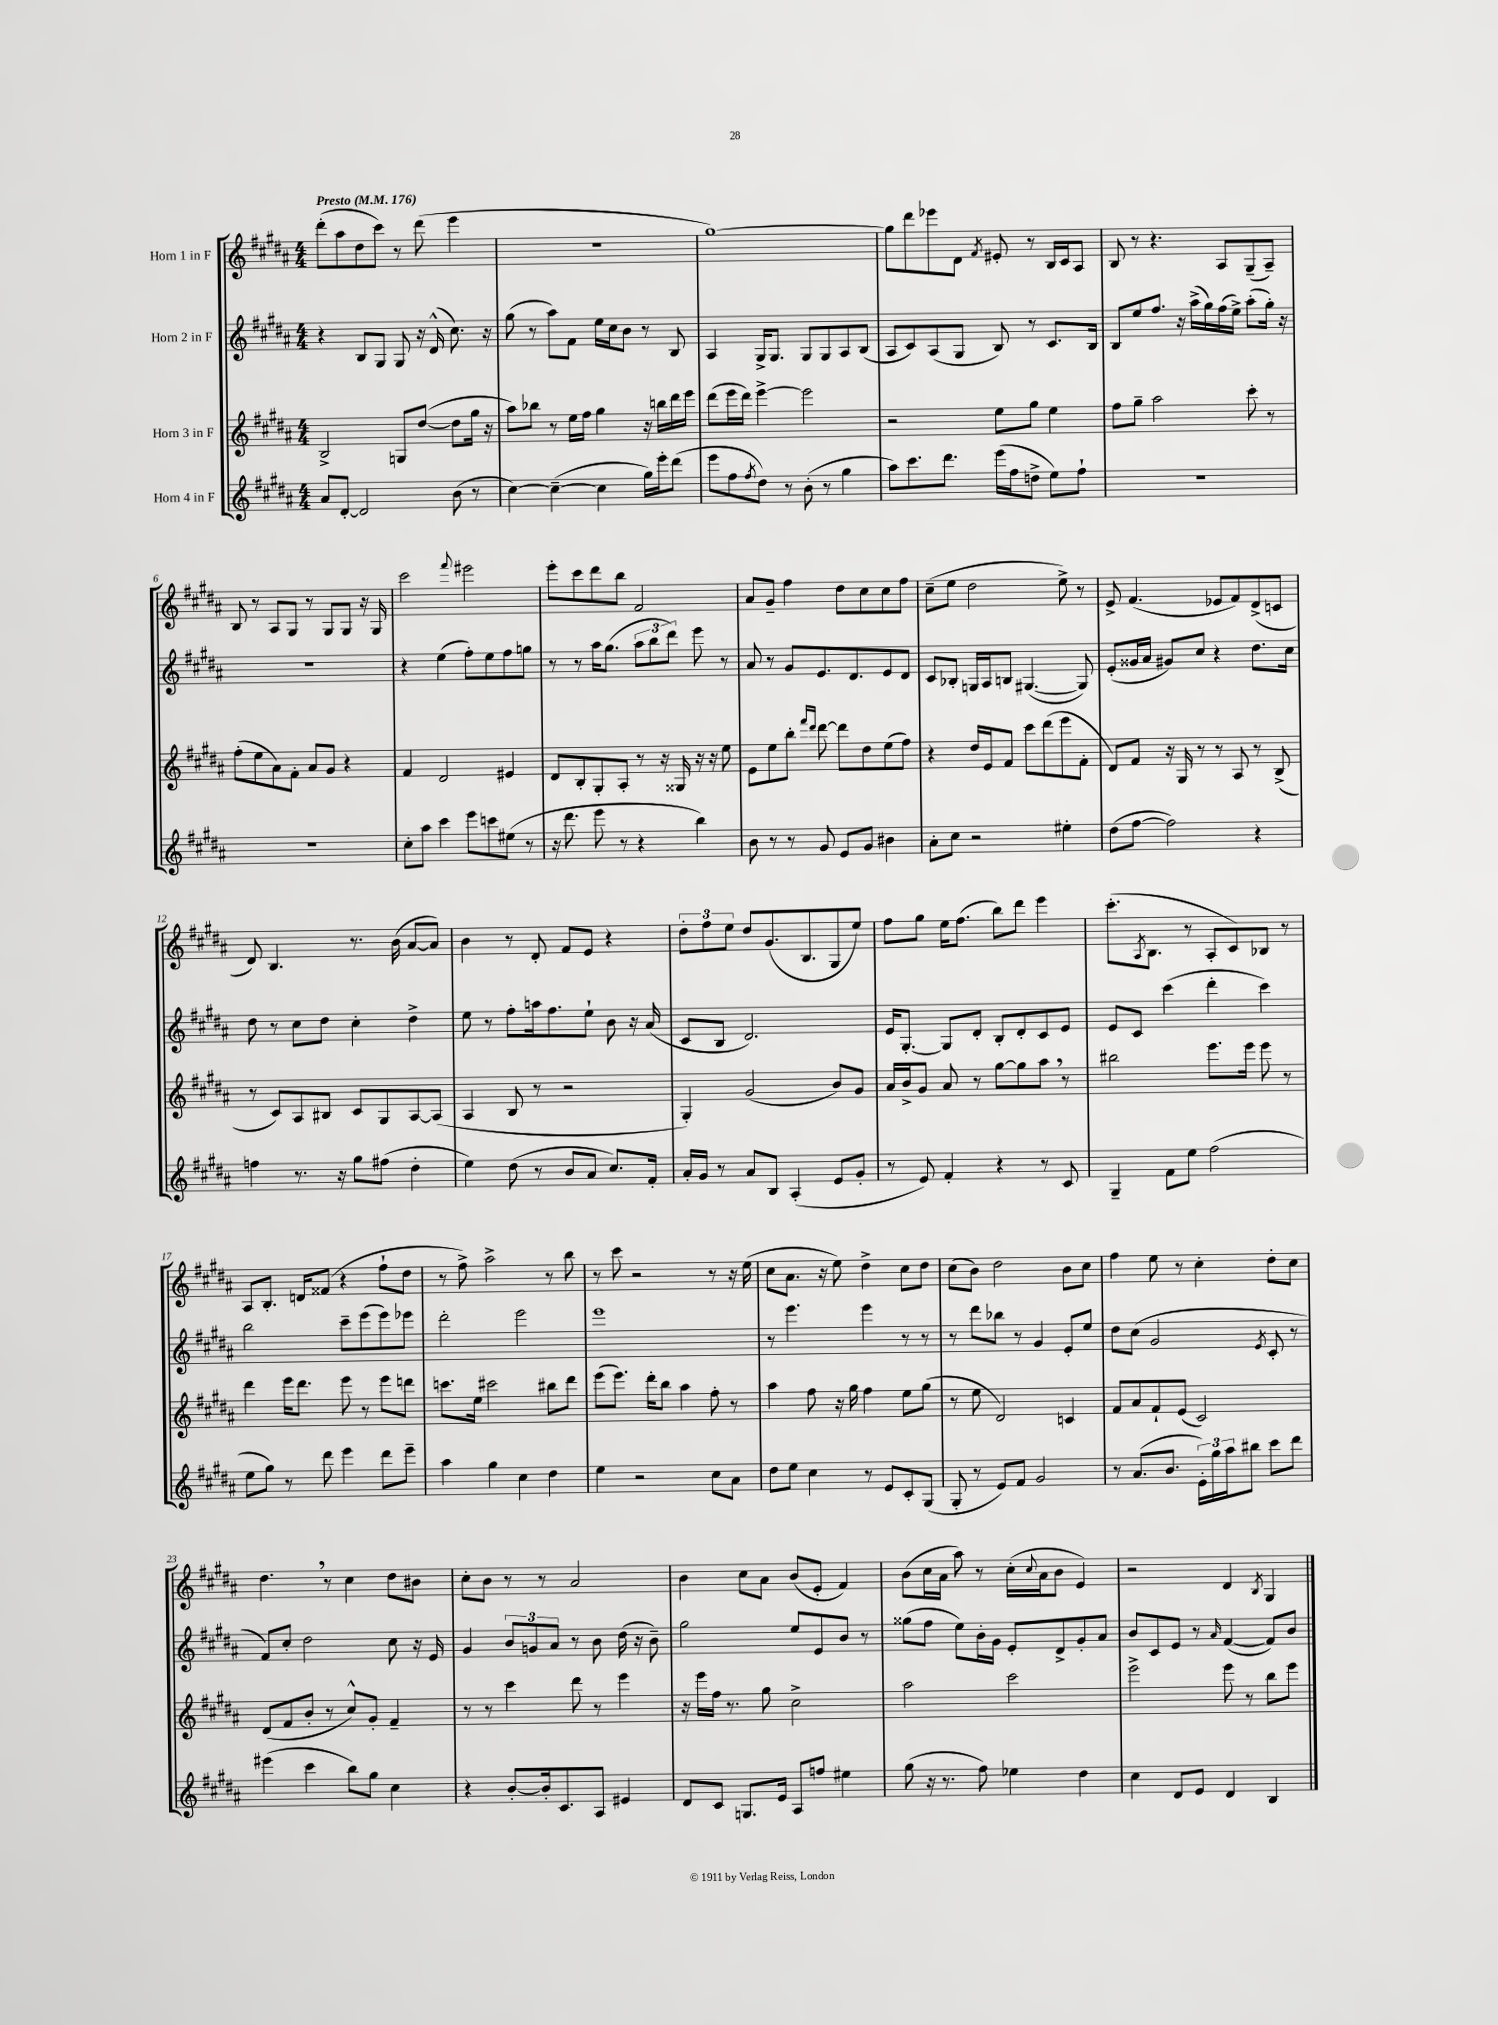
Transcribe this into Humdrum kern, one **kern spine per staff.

**kern	**kern	**kern	**kern
*part4	*part3	*part2	*part1
*staff4	*staff3	*staff2	*staff1
*I"Horn 4 in F	*I"Horn 3 in F	*I"Horn 2 in F	*I"Horn 1 in F
*clefG2	*clefG2	*clefG2	*clefG2
*k[f#c#g#d#a#]	*k[f#c#g#d#a#]	*k[f#c#g#d#a#]	*k[f#c#g#d#a#]
*M4/4	*M4/4	*M4/4	*M4/4
*MM176	*MM176	*MM176	*MM176
=1	=1	=1	=1
!	!	!	!LO:TX:a:B:t=Presto
8a#/L	2B^/	4r	(8ddd#'\L
[8d#'/J	.	.	8aa#\
2d#/]	.	8B/L	8dd#\
.	.	8G#/J	8ccc#\J)
.	8Gn/L	8G#/	8r
.	([8dd#/J	16r	(8ddd#\
.	.	(16d#^^/	.
(8b\	8dd#\L]	8.cc#\)	4eee\
8r	16gg#\Jk	.	.
.	16r	16r	.
=2	=2	=2	=2
[4cc#\)	8aa#\L)	(8gg#\	1r
.	8bb-X\J	8r	.
(4cc#~\_	8r	8aa#\L)	.
.	16ee\LL	8f#\J	.
.	16ff#\JJ	.	.
4cc#\]	4gg#\	16ee\LL	.
.	.	16cc#\J	.
.	.	8b\J	.
16gg#\LL)	16r	8r	.
16eee'\J	16bbn\LL	.	.
(8ddd#\J	16ddd#\	8B/	.
.	16eee\JJ	.	.
=3	=3	=3	=3
8eee\L	(8ddd#\L	4A#/	[1gg#)
8ff#\	16eee\L	.	.
.	16ddd#\JJ)	.	.
8qff#/	.	.	.
8dd#\J)	[4eee^\	16G#^/KL	.
.	.	8.G#/J	.
8r	.	.	.
(8b'\	2eee\]	8G#/L	.
8r	.	8G#/	.
4gg#\	.	8A#/	.
.	.	(8B/J	.
=4	=4	=4	=4
8aa#\L)	2r	8A#/L	8gg#\L]
8.ccc#\	.	8c#/)	8ddd#\
.	.	(8A#/	8eee-X\
8.ddd#\J	.	.	.
.	.	8G#/J	8d#\J
.	.	.	8qf#/
(16eee\LL	8ee\L	8B/)	8e#X'/
16ff#\J	.	.	.
8ddn^\J	8gg#\J	8r	8r
8ee\L)	4ee\	8.c#/L	16B/LL
.	.	.	16c#/J
8ff#`\J	.	.	8A#/J
.	.	16B/Jk	.
=5	=5	=5	=5
1r	8ff#\L	8B/L	8B/
.	8gg#~\J	8ee/	8r
.	2aa#\	8.ff#/J	4.r
.	.	16r	.
.	.	(16aa#^\LL	.
.	.	16gg#\)	.
.	.	(16ff#\	8A#/L
.	.	16ee^\JJ)	.
.	8ccc#'\	(8aa#'\L	(8G#~/
.	8r	16gg#'\Jk)	8A#~/J)
.	.	16r	.
!!LO:LB:g=z
=6	=6	=6	=6
1r	(8ff#'\L	1r	8B/
.	8ee\	.	8r
.	8a#\)	.	8A#/L
.	8f#'\J	.	8G#/J
.	8a#/L	.	8r
.	8g#/J	.	8G#/L
.	4r	.	8G#/J
.	.	.	16r
.	.	.	16G#/
=7	=7	=7	=7
8cc#'\L	4f#/	4r	2ccc#\
8aa#\J	.	.	.
4ccc#\	2d#/	(4ee\	.
.	.	.	8qqfff#/
8eee\L	.	8ff#'\L)	2eee#X\
8cccn\	.	8ee\	.
(8ee#X\J	4e#X/	8ff#\	.
8r	.	8ggn\J	.
=8	=8	=8	=8
16r	8d#/L	8r	8eee'\L
8.ddd#\	.	.	.
.	8B'/	8r	8ccc#\
8eee\	8G#'/	16aa#\KL	8ddd#\
.	.	(8.gg#\J	.
8r	8A#'/J	.	8bb\J
4r	8r	12aa#\L	2f#/
.	.	12bb\	.
.	16r	.	.
.	.	12ddd#\J)	.
.	16G##X/	.	.
4bb\)	16r	8eee\	.
.	16r	.	.
.	8ee\	8r	.
=9	=9	=9	=9
8b\	8e\L	8a#/	8a#/L
8r	8ee\	8r	8g#~/J
8r	8bb'\J	8g#/L	4ff#\
.	16qqfff#/LL	.	.
.	16qqddd#/JJ	.	.
8g#/	[8ddd#\	8.e/	.
8e/L	8ddd#\L]	.	8dd#\L
.	.	8.d#/	.
8g#/J	8dd#\	.	8cc#\
4b#X\	(8ee\	8e/	8cc#\
.	8ff#\J)	8d#/J	8ff#\J
=10	=10	=10	=10
8a#'\L	4r	8c#/L	(8cc#~\L
8cc#\J	.	8B-X'/J	8ee\J
2r	16dd#/LL	16Gn/LL	2dd#\
.	16e/J	16A#/J	.
.	8f#/J	8Bn/J	.
.	8ccc#\L	([4.G#X/	.
.	(8ddd#\	.	.
4ee#X'\	8eee\	.	8ee^\)
.	8f#'\J	8G#/])	8r
=11	=11	=11	=11
(8dd#\L	8d#/L)	(8e'/L	8e^/
[8ff#\J	8f#/J	16g##X/L	(4.f#/
.	.	16a#/JJ	.
2ff#\])	16r	8g#X/L)	.
.	16G#/	.	.
.	8r	8cc#/J	.
.	8r	4r	8e-X/L
.	8A#/	.	8f#/)
4r	8r	8.dd#\L	(8d#^/
.	(8B^/	.	8cn/J
.	.	16cc#\Jk	.
!!LO:LB:g=z
=12	=12	=12	=12
4ffn\	8r	8dd#\	8d#/)
.	8c#/L)	8r	4.B/
8.r	8A#/	8cc#\L	.
.	8B#X/J	8dd#\J	.
16r	.	.	.
8gg#\L	8c#/L	4cc#'\	8.r
(8ff#X\J	8G#/	.	.
.	.	.	(16b\
4dd#'\	[8A#/	4dd#^\	[8a#/L
.	(8A#/J]	.	8a#/J])
=13	=13	=13	=13
4ee\)	4A#/	8ee\	4b\
.	.	8r	.
(8dd#\	8B/	8ff#'\L	8r
8r	8r	16aan\k	8d#'/
.	.	8.ff#\	.
8b/L	2r	.	8f#/L
8a#/J	.	8ee`\J	8e/J
8.cc#/L)	.	8b\	4r
.	.	16r	.
16f#'/Jk	.	(16a#/	.
=14	=14	=14	=14
16a#'/LL	4G#'/)	8c#/L	12dd#'\L
16g#/JJ	.	.	.
.	.	.	12ff#\
8r	.	8B/J	.
.	.	.	12ee\J
8a#/L	(2g#/	2.d#/)	8dd#/L
8B/J	.	.	(8.g#/
(4A#'/	.	.	.
.	.	.	8.B/
8e/L	8b/L)	.	8G#/
8g#'/J	8g#/J	.	8ee/J)
=15	=15	=15	=15
8r	16a#/LL	16e/KL	8ff#\L
.	16b^/J	[8.G#'/J	.
8e/)	8g#/J	.	8gg#\J
4f#'/	8a#/	8G#/L]	16ee\KL
.	.	.	(8.ff#\J
.	8r	8d#'/J	.
4r	[8gg#\L	8B'/L	8bb\L)
.	8gg#\]	8d#'/	8ddd#\J
8r	8aa#,\J	8c#/	4eee\
8c#/	8r	8e/J	.
=16	=16	=16	=16
4G#~/	2bb#X\	8e/L	(8.ccc#'\L
.	.	8c#/J	.
.	.	.	8qA#/
.	.	.	8.B\J
8f#\L	.	(4ccc#\	.
8ee\J	.	.	8r
(2ff#\	8.eee\L	4ddd#'\	8A#'/L
.	.	.	8c#/)
.	16eee\Jk	.	.
.	8eee\	4ccc#\)	8B-X/J
.	8r	.	8r
!!LO:LB:g=z
=17	=17	=17	=17
8ee\L	4ddd#\	2bb\	8A#/L
8gg#\J)	.	.	8.B'/J
8r	16eee\KL	.	.
.	8.ddd#\J	.	16dn/KL
8ddd#\	.	.	(8f##X/J
4eee\	8eee\	8ccc#~\L	4r
.	8r	(8eee\	.
8ddd#\L	8eee\L	8eee\)	8ff#`\L
8eee~\J	8dddn\J	8eee-X\J	8dd#\J
=18	=18	=18	=18
4aa#\	8.cccn\L	2ddd#'\	8r
.	.	.	8ff#^\)
.	16ee\Jk	.	.
4gg#\	2ccc#X\	.	2aa#^\
4cc#\	.	2eee\	.
4dd#\	8bb#X\L	.	8r
.	8ddd#\J	.	8bb\
=19	=19	=19	=19
4ee\	(8eee\L	1eee	8r
.	8.eee\J)	.	8ccc#\
2r	.	.	2r
.	16ddd#'\KL	.	.
.	8bb\J	.	.
.	4aa#\	.	.
8cc#\L	8ff#'\	.	8r
8a#\J	8r	.	16r
.	.	.	(16ee\
=20	=20	=20	=20
8dd#\L	4aa#\	8r	8cc#\L
8ee\J	.	4.eee\	8.a#\J
4cc#\	8ff#\	.	.
.	.	.	16r
.	16r	.	8ee\)
.	16gg#\	.	.
8r	4ff#\	4eee\	4dd#^\
8e/L	.	.	.
8c#'/	8ee\L	8r	8cc#\L
(8G#/J	(8gg#\J	8r	8dd#\J
=21	=21	=21	=21
8G#'/	8r	8r	(8cc#\L
8r	8ee\	8ddd#\L	8b\J)
8e/L)	2d#/)	8bb-X\J	2dd#\
8f#/J	.	8r	.
2g#/	.	4g#/	.
.	4cn/	8e'/L	8b\L
.	.	8ee/J	8cc#\J
=22	=22	=22	=22
8r	8f#/L	8dd#\L	4ff#\
(8.a#/L	8a#/	(8cc#\J	.
.	8f#`/	2g#/	8ee\
8.b/J	.	.	.
.	(8e/J	.	8r
24e'\LL)	2c#/)	.	4cc#'\
24gg#\	.	.	.
24aa#\J	.	.	.
8bb#X\J	.	.	.
.	.	8qe/	.
8ccc#\L	.	8c#'/	8dd#'\L
8ddd#\J	.	8r	8cc#\J
!!LO:LB:g=z
=23	=23	=23	=23
(4eee#X\	(8d#/L	8f#/L)	4.dd#,\
.	8f#/	8cc#'/J	.
4ccc#\	8b'/J	2dd#\	.
.	8r	.	8r
8bb\L)	8cc#^^/L)	.	4cc#\
8gg#\J	8g#'/J	.	.
4cc#\	4f#~/	8cc#\	8dd#\L
.	.	16r	8b#X\J
.	.	16e/	.
=24	=24	=24	=24
4r	8r	4g#/	8cc#'\L
.	8r	.	8b\J
[8b'/L	4ccc#\	12b/L	8r
.	.	12gn/	.
16b'/k]	.	.	8r
.	.	12a#/J	.
8.c#/	.	.	.
.	8ddd#\	8r	2a#/
8A#/J	8r	8b\	.
4e#X/	4eee\	(16dd#\	.
.	.	16r	.
.	.	8b~\)	.
=25	=25	=25	=25
8d#/L	16r	2gg#\	4b\
.	16eee\LL	.	.
8c#/J	16ff#\JJ	.	.
.	8.r	.	.
8.Gn/L	.	.	8cc#\L
.	8gg#\	.	8a#\J
16e/Jk	.	.	.
8A#/L	2cc#^\	8ee/L	(8b/L
8ffn/J	.	8e/	8e'/J
4ee#X\	.	8b/J	4f#/)
.	.	8r	.
=26	=26	=26	=26
(8gg#\	2aa#\	(8gg##X\L	(8b\L
16r	.	8ff#\J	16cc#\L
8.r	.	.	16a#\JJ
.	.	8ee\L)	8aa#\)
8ff#\)	.	16b'\L	8r
.	.	16g#\JJ	.
4ee-X\	2ccc#\	8e'/L	(16cc#'\LL
.	.	.	8qqcc#/
.	.	.	16a#\J
.	.	8d#^/	8b\J
4dd#\	.	8g#'/	4e/)
.	.	8a#/J	.
=27	=27	=27	=27
4cc#\	2eee^\	8b/L	2r
.	.	8c#/	.
8d#/L	.	8e/J	.
8e/J	.	8r	.
.	.	16qqa#/	.
4d#/	8eee\	([4f#/	4d#/
.	8r	.	.
.	.	.	8qB/
4B/	8bb\L	8f#/L])	4G#/
.	8eee\J	8b/J	.
==	==	==	==
*-	*-	*-	*-
